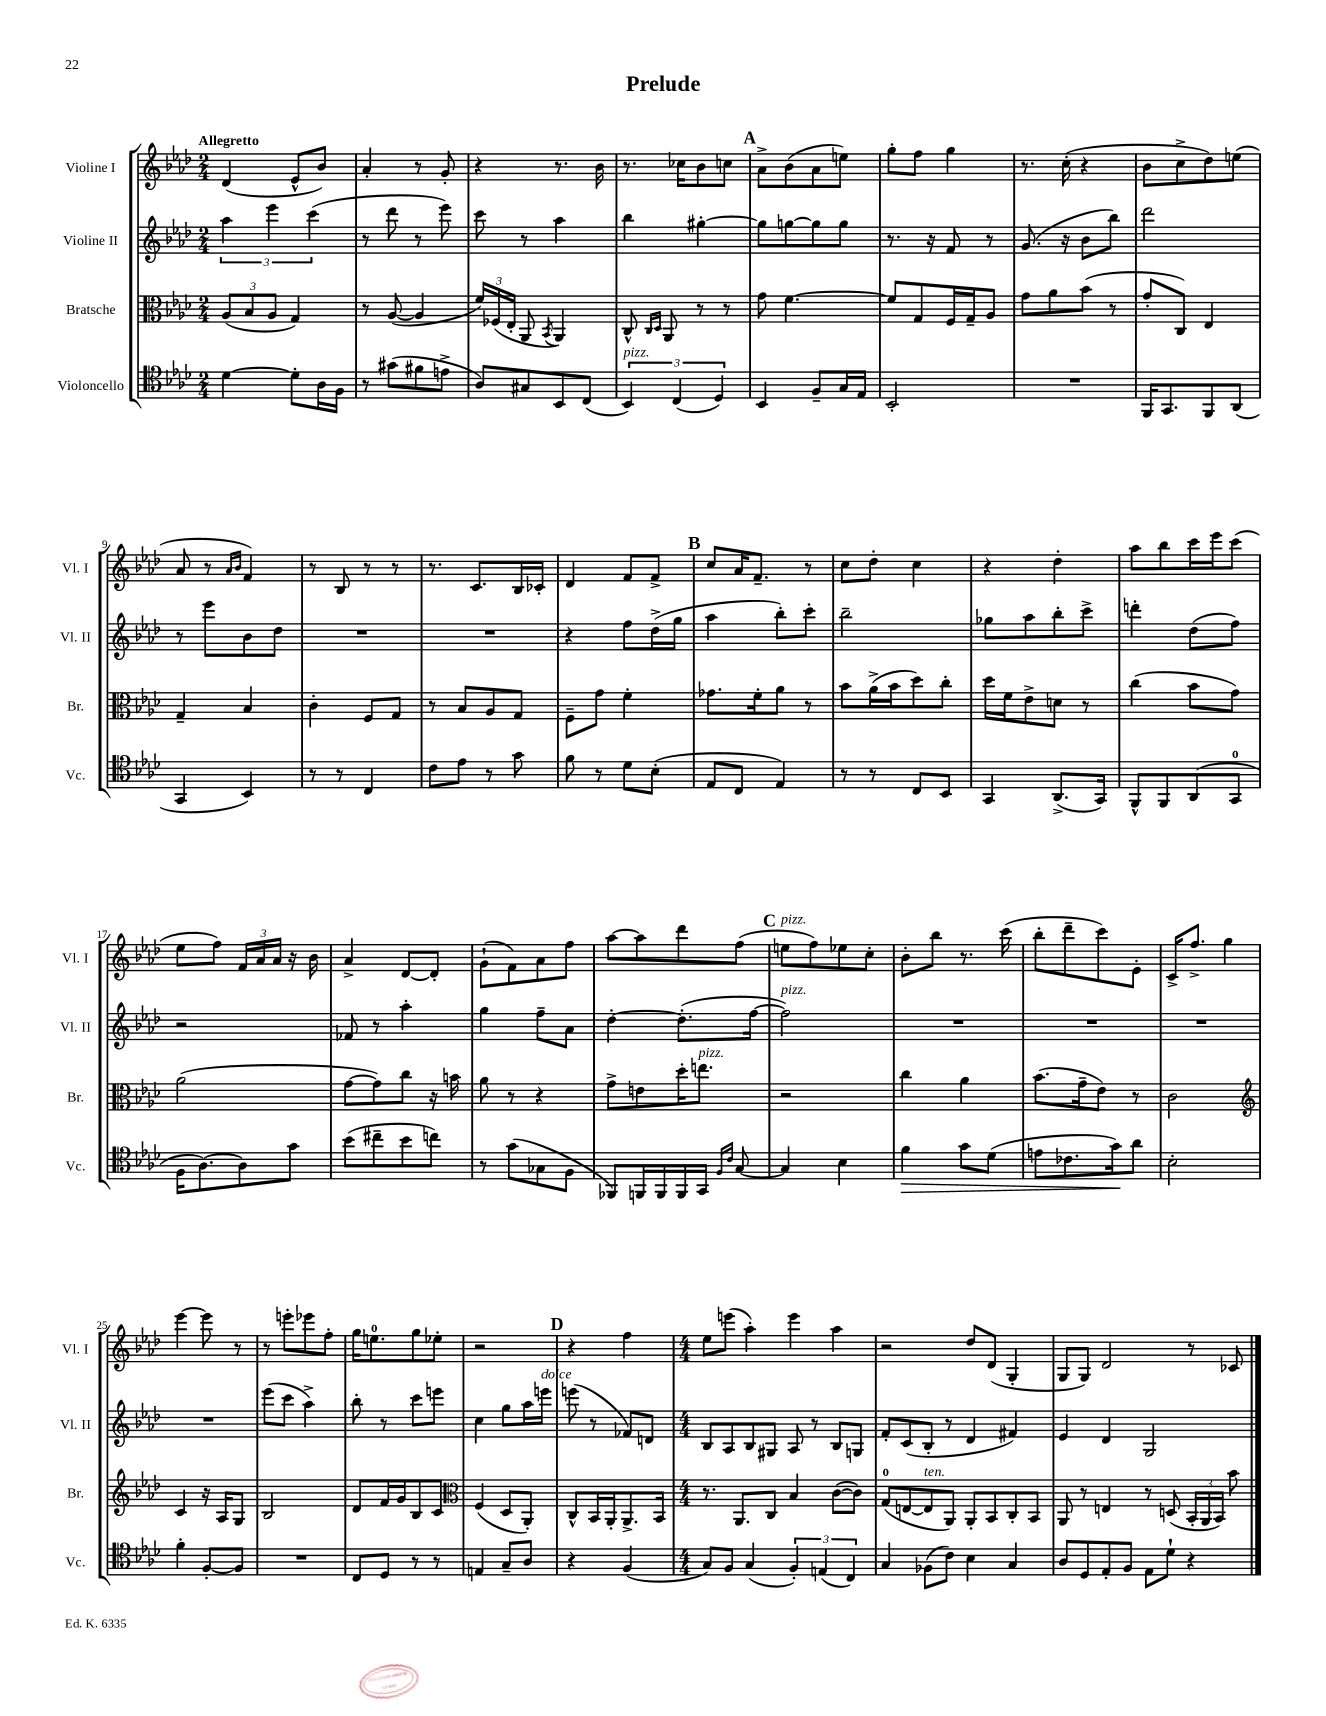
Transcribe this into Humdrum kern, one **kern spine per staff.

**kern	**kern	**kern	**kern
*staff4	*staff3	*staff2	*staff1
*clefC4	*clefC3	*clefG2	*clefG2
*k[b-e-a-d-]	*k[b-e-a-d-]	*k[b-e-a-d-]	*k[b-e-a-d-]
*M2/4	*M2/4	*M2/4	*M2/4
[4d-\	(12A-/L	6aa-\	(4d-/
.	12B-/	.	.
.	12A-/J	6eee-\	.
8d-'\]L	4G/)	.	8e-^^/L
.	.	(6ccc\	.
16A-\L	.	.	8b-/J)
16F\JJ	.	.	.
=	=	=	=
8r	8r	8r	4a-'/
(8g#\L	([8A-/	8ddd-\	.
8f#\	4A-/]	8r	8r
8e^\J	.	8eee-\)	8g'/
=	=	=	=
8A-/L)	24f/LL)	8ccc\	4r
.	(24F-/	.	.
.	24E-'/JJ	.	.
8G#/	8AA-/	8r	.
.	8qBB-/	.	.
8BB-/	4AA-/)	4aa-\	8.r
(8C/J	.	.	.
.	.	.	16b-\
=	=	=	=
6BB-/)	8C^^/	4bb-\	8.r
.	16qqC/LL	.	.
.	16qqD-/JJ	.	.
.	8AA-/	.	.
(6C/	.	.	.
.	.	.	16cc-\LK
.	8r	[4gg#'\	8b-\
6D-/)	.	.	.
.	8r	.	8cc\J
=	=	=	=
4BB-/	8g\	8gg#\]L	8a-^\L
.	[4.f\	[8gg\	(8b-\
8F~/L	.	8gg\]	8a-\
16G/L	.	8gg\J	8ee\J)
16E-/JJ	.	.	.
=	=	=	=
2BB-'/	8f/]L	8.r	8gg'\L
.	8G/	.	8ff\J
.	.	16r	.
.	16F/L	8f/	4gg\
.	16G~/J	.	.
.	8A-/J	8r	.
=	=	=	=
2r	8g\L	(8.g/	8.r
.	8a-\	.	.
.	.	16r	(16cc'\
.	(8b-\J	8b-\L	4r
.	8r	8bb-\J)	.
=	=	=	=
16FF/LK	8g'/L	2ddd-\	8b-\L
8.GG/	.	.	.
.	8C/J)	.	8cc^\
8FF/	4E-/	.	8dd-\)
(8AA-/J	.	.	(8ee\J
=	=	=	=
4GG/	4G~/	8r	8a-/
.	.	8eee-\L	8r
.	.	.	16qqa-/LL
.	.	.	16qqb-/JJ
4BB-/)	4B-/	8b-\	4f/)
.	.	8dd-\J	.
=	=	=	=
8r	4c'\	2r	8r
8r	.	.	8B-/
4C/	8F/L	.	8r
.	8G/J	.	8r
=	=	=	=
8c\L	8r	2r	8.r
8e-\J	8B-/L	.	.
.	.	.	8.c/L
8r	8A-/	.	.
8g\	8G/J	.	16B-/L
.	.	.	16c-'/JJ
=	=	=	=
8f\	8F~\L	4r	4d-/
8r	8g\J	.	.
8d-\L	4f'\	8ff\L	8f/L
(8B-'\J	.	(16dd-^\L	8f^/J
.	.	16gg\JJ	.
=	=	=	=
8E-/L	8.g-\L	4aa-\	8cc/L
8C/J	.	.	16a-/K
.	16f'\k	.	8.f~/J
4E-/)	8a-\J	8bb-'\L)	.
.	8r	8ccc'\J	8r
=	=	=	=
8r	8b-\L	2bb-~\	8cc\L
8r	(16a-^\L	.	8dd-'\J
.	16b-\J	.	.
8C/L	8dd-\)	.	4cc\
8BB-/J	8cc'\J	.	.
=	=	=	=
4GG/	16dd-\LL	8gg-\L	4r
.	16f\J	.	.
.	8e-^\	8aa-\	.
(8.AA-^/L	8d\J	8bb-'\	4dd-'\
.	8r	8ccc^\J	.
16GG/Jk)	.	.	.
=	=	=	=
8FF^^/L	(4cc\	4ddd'\	8aa-\L
8FF/	.	.	8bb-\
(8AA-/	8b-\L	(8dd-\L	16ccc\L
.	.	.	16eee-\J
8GG/J	8g\J)	8ff\J)	(8ccc\J
=	=	=	=
16F\LK	(2a-\	2r	8ee-\L
[8.A-\)	.	.	.
.	.	.	8ff\J)
8A-\]	.	.	24f/LL
.	.	.	24a-/
.	.	.	24a-/JJ
8g\J	.	.	16r
.	.	.	16b-\
=	=	=	=
(8b-\L	[8g\L	8f-/	4a-^/
8cc#~\	8g\])	8r	.
8b-\	8cc\J	4aa-'\	[8d-/L
8cc\J)	16r	.	8d-'/]J
.	16b\	.	.
=	=	=	=
8r	8a-\	4gg\	(8g`\L
(8g\L	8r	.	8f\)
8G-\	4r	8ff~\L	8a-\
8F\J	.	8a-\J	8ff\J
=	=	=	=
8FF-/L)	8g^\L	[4dd-'\	[8aa-\L
16FF/L	8e\	.	8aa-\]
16FF/	.	.	.
16FF/	16dd-'\K	(8.dd-'\]L	8ddd-\
16GG/JJ	8.ee\J	.	.
16qqF/LL	.	.	.
16qqc/JJ	.	.	.
[8G/	.	.	(8ff\J
.	.	[16ff\Jk	.
=	=	=	=
4G/]	2r	2ff\])	8ee\L
.	.	.	8ff\)
4B-\	.	.	8ee-\
.	.	.	8cc'\J
=	=	=	=
4f\	4cc\	2r	8b-'\L
.	.	.	8bb-\J
8g\L	4a-\	.	8.r
(8d-\J	.	.	.
.	.	.	(16ccc\
=	=	=	=
8e\L	(8.b-\L	2r	8bb-'\L
8.c-\	.	.	8ddd-~\
.	16g~\k	.	.
.	8e-\J)	.	8ccc\)
16g\k)	.	.	.
8a-\J	8r	.	8e-'\J
=	=	=	=
2B-'\	2c\	2r	16c^/LK
.	.	.	8.ff^/J
.	.	.	4gg\
=	=	=	=
*	*clefG2	*	*
4f'\	4c/	2r	[4eee-\
[8F'/L	16r	.	8eee-\]
.	16A-/LK	.	.
8F/]J	8G/J	.	8r
=	=	=	=
2r	2B-/	(8eee-\L	8r
.	.	8ccc\J	8eee'\L
.	.	4aa-^\)	8eee-\
.	.	.	8ff'\J
=	=	=	=
8C/L	8d-/L	8bb-'\	16gg\LK
.	.	.	8.ee\
8D-/J	16f/L	8r	.
.	16g/J	.	.
8r	8B-/	8ccc\L	8gg\
8r	8c/J	8eee\J	8ee-'\J
=	=	=	=
*	*clefC3	*	*
4E/	(4F/	4cc\	2r
8G~/L	8D-/L	8gg\L	.
8A-/J	8AA-'/J)	16aa-\L	.
.	.	16eee\JJ	.
=	=	=	=
4r	8C^^/L	(8eee\	4r
.	16BB-/L	8r	.
.	16AA-'/J	.	.
(4F/	8.AA-^/	8f-/L)	4ff\
.	.	8d/J	.
.	16BB-/Jk	.	.
=	=	=	=
*M4/4	*M4/4	*M4/4	*M4/4
8G/L)	8.r	8B-/L	8ee-\L
8F/J	.	8A-/	(8eee\J
.	8.AA-/L	.	.
(4G/	.	8B-/	4aa-'\)
.	8C/J	8G#/J	.
6F'/)	4B-/	8A-/	4eee\
.	.	8r	.
(6E/	.	.	.
.	([8c\L	8B-/L	4aa-\
6C/)	.	.	.
.	8c\]J)	8G/J	.
=	=	=	=
4G/	(8G/L	8f'/L	2r
.	[8E/	(8c/	.
(8F-\L	8E/]	8B-'/J	.
8c\J)	8AA-/J)	8r	.
4B-\	8AA-'/L	4d-/	8dd-/L
.	8BB-/	.	(8d-/J
4G/	8C'/	4f#/)	4G'/
.	8BB-/J	.	.
=	=	=	=
8A-/L	8AA-/	4e-/	8G/L
8D-/	8r	.	8G/J)
8E-'/	4E/	4d-/	2d-/
8F/J	.	.	.
8E-\L	8r	2G/	.
8d-`\J	(8D/	.	.
4r	24BB-'/LL	.	8r
.	24AA-/	.	.
.	24BB-/JJ)	.	.
.	8b-\	.	8c-/
==	==	==	==
*-	*-	*-	*-
